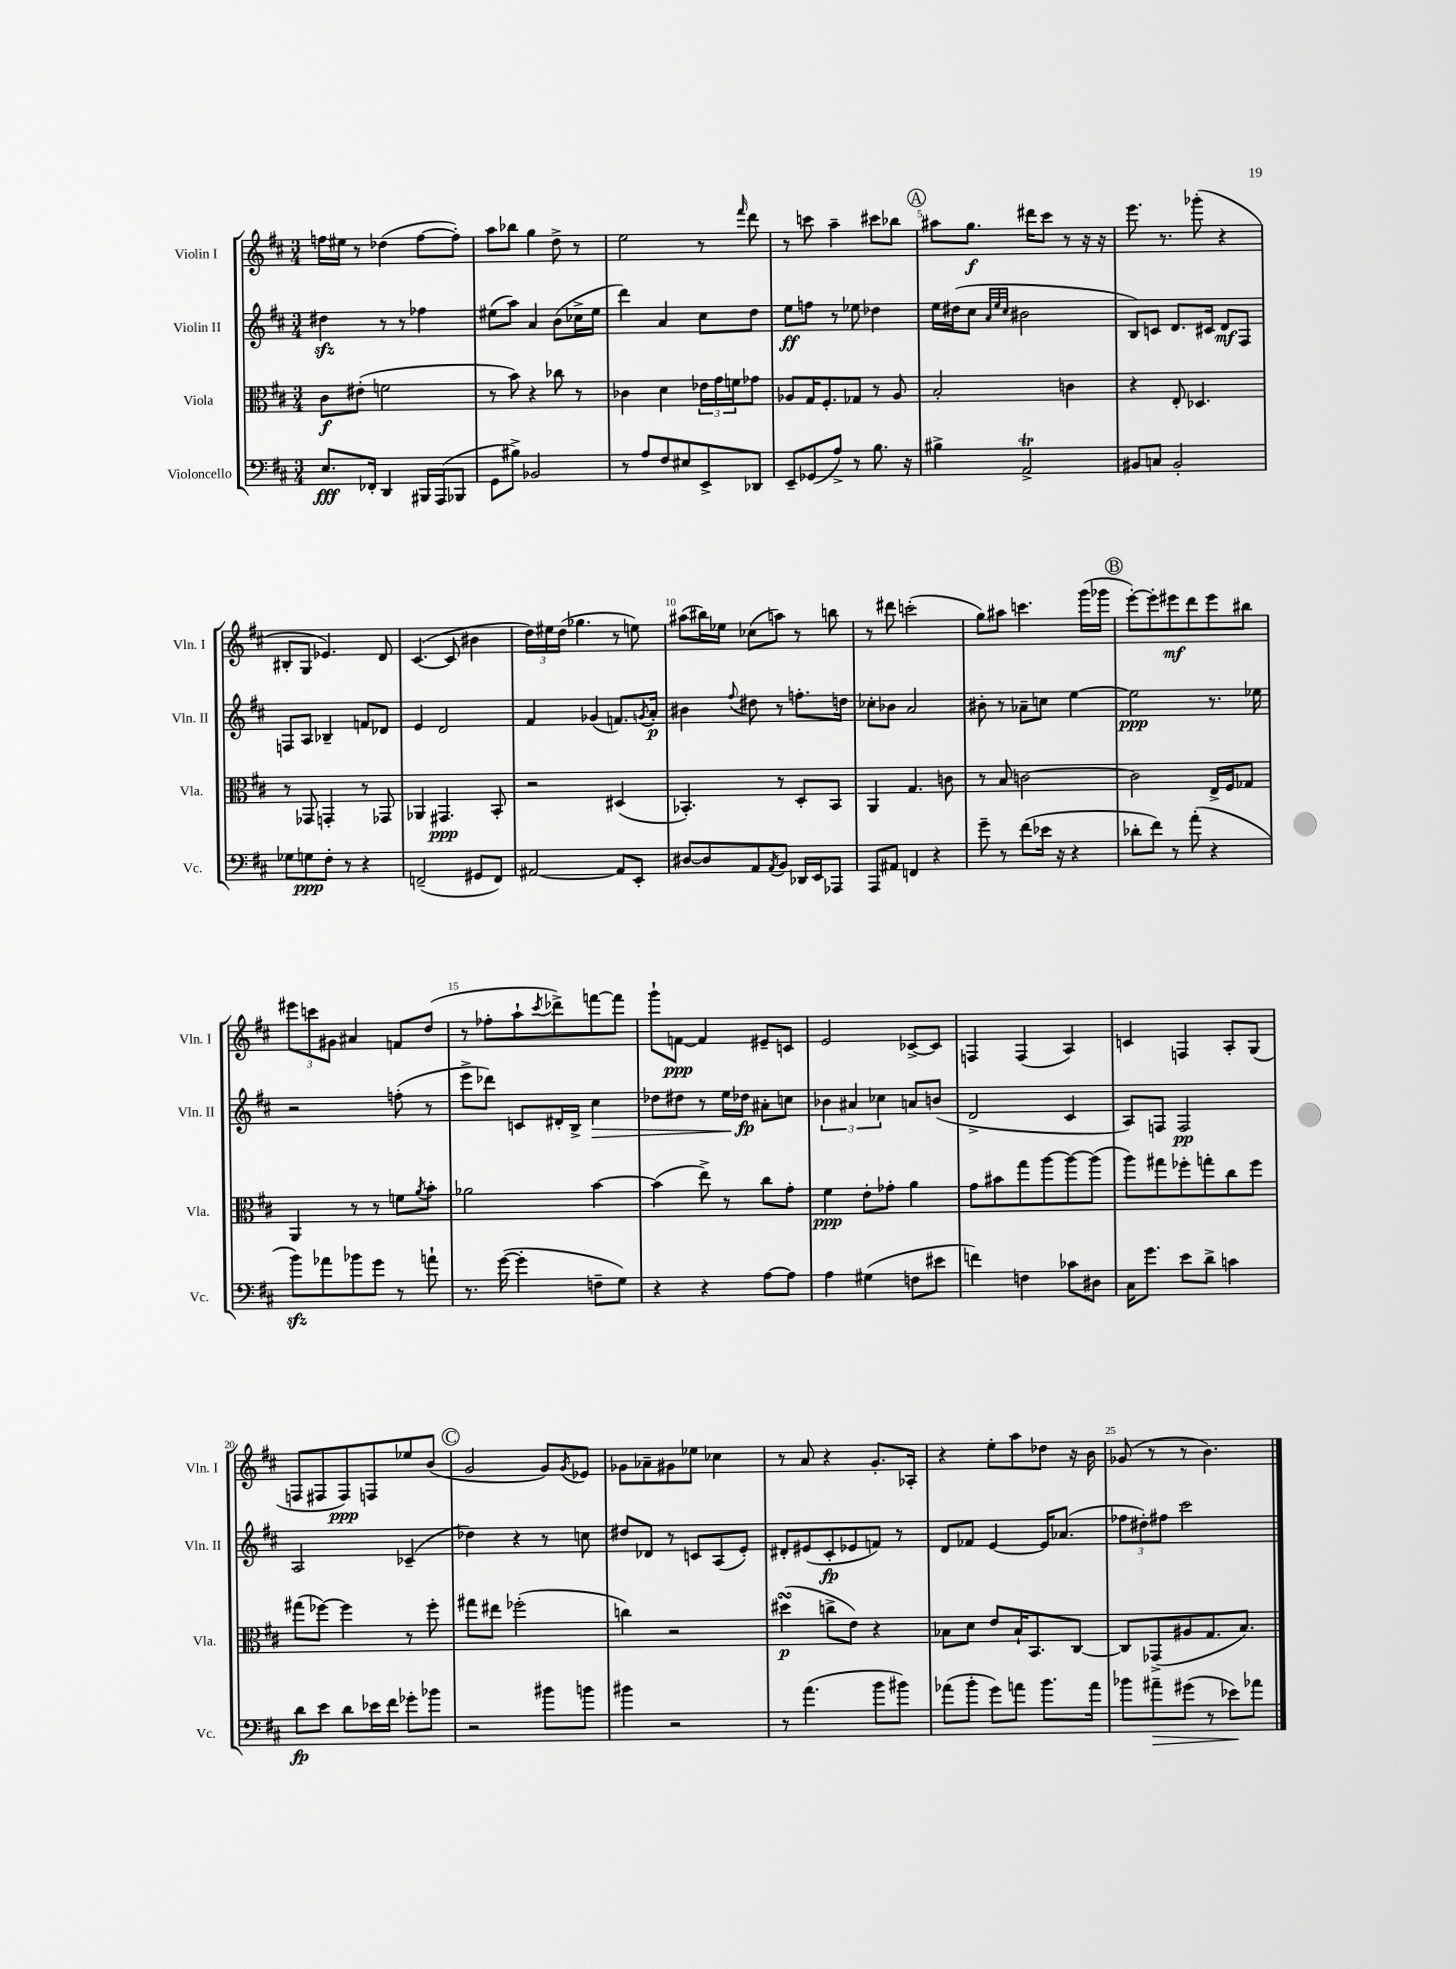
<<
\new StaffGroup <<
\new Staff = "s0" \with { instrumentName = "Violin I" shortInstrumentName = "Vln. I" } {
    \clef treble \key d \major \numericTimeSignature \time 3/4
    f''16 eis''16 r8 des''4( f''8~ f''8-.) |
    a''8 bes''8 g''4 d''8-> r8 |
    e''2 r8 \grace { fis'''16 } d'''8 |
    r8 c'''8 a''4-- cis'''8 bes''8 |
    \mark \markup { \circle "A" } ais''8 g''8.\f dis'''16 cis'''8 r8 r16 r16 |
    e'''8. r8. ges'''8-.( r4 |
    bis8-. g8 ees'4.) d'8 |
    cis'4.~( cis'8 bis'4 |
    \tuplet 3/2 { d''16) eis''16 d''16( } ges''4. r8 e''8) |
    ais''8( bis''16) ees''16 ces''8( a''8) r8 b''8 |
    r8 dis'''8 c'''2-.( |
    g''8) ais''8 c'''4. g'''16( ges'''16 |
    \mark \markup { \circle "B" } e'''8~-.) e'''8-. eis'''8\mf d'''8 eis'''8 bis''8 |
    \tuplet 3/2 { eis'''8 c'''8 gis'8 } ais'4 f'8 d''8( |
    r8 fes''8-. a''8-! \acciaccatura { cis'''8 } des'''8->) f'''8~ f'''8 |
    g'''8-! f'8~\ppp f'4 eis'8-- c'8 |
    e'2 ces'8~-> ces'8 |
    f4 f4( a4) |
    c'4 f4 a8-. g8( |
    f8 fis8 fis8\ppp) f8 ees''8 b'8( |
    \mark \markup { \circle "C" } g'2 g'8) \acciaccatura { g'8 } ees'8 |
    ges'8 aes'8-- gis'8 ees''8 ces''4 |
    r8 a'8 r4 g'8.-. aes16-. |
    r4 e''8-. a''8 des''8 r16 b'16 |
    ges'8( r8 r8 b'4.) \bar "|." |
}
\new Staff = "s1" \with { instrumentName = "Violin II" shortInstrumentName = "Vln. II" } {
    \clef treble \key d \major \numericTimeSignature \time 3/4
    dis''4\sfz r8 r8 fes''4 |
    eis''8( a''8) a'4 b'8( ces''16-> eis''16 |
    d'''4) a'4 cis''8 d''8 |
    e''8\ff f''8 r8 ees''8 des''4 |
    \mark \markup { \circle "A" } e''16 dis''16( cis''8 \grace { a'32 e''32 cis''32 } bis'2 |
    b8) c'8 d'8. cis'16 d'8\mf fis8 |
    f8 a8 bes4-- f'8 des'8 |
    e'4 d'2 |
    fis'4 ges'4( f'8.) \acciaccatura { g'8 } a'16-.\p |
    bis'4 \appoggiatura { fis''8 } dis''8 r8 f''8.-. d''16 |
    ces''8-. bes'8 a'2 |
    bis'8-. r8 aes'8-- c''8 e''4~ |
    \mark \markup { \circle "B" } e''2\ppp r8. ees''16 |
    r2 f''8-.( r8 |
    e'''8-> des'''8) c'8 dis'16-. b16-> cis''4\> |
    des''8 dis''8 r8 e''16\! des''16\fp ais'8-. c''8 |
    \tuplet 3/2 { bes'4 ais'4 ces''4 } a'8 b'8( |
    d'2-> cis'4 |
    a8) f8 f2\pp |
    a2 ces'4--( |
    \mark \markup { \circle "C" } des''4) r4 r8 c''8 |
    dis''8 des'8 r8 c'8 a8( e'8-.) |
    dis'8-. eis'8( cis'8-.\fp ees'8 f'8) r8 |
    d'8 fes'8 e'4~ e'16 aes'8.( |
    \tuplet 3/2 { fes''8 dis''8-.) fis''8 } cis'''2 \bar "|." |
}
\new Staff = "s2" \with { instrumentName = "Viola" shortInstrumentName = "Vla." } {
    \clef alto \key d \major \numericTimeSignature \time 3/4
    cis'8\f eis'8-.( f'2 |
    r8 b'8) r4 ces''8 r8 |
    ces'4 d'4 \tuplet 3/2 { ees'16 g'16 f'16 } ges'8 |
    aes8 g16 fis8.-. ges8 r8 aes8 |
    \mark \markup { \circle "A" } b2-. c'4 |
    r4 e8-. des4. |
    r8 ges,8 g,4-. r8 ges,8 |
    aes,4 gis,4.\ppp b,8-. |
    r2 dis4( |
    bes,4.-.) r8 d8-. bes,8 |
    a,4 g4. c'8 |
    r8 b8 c'2~ |
    \mark \markup { \circle "B" } c'2 e16-> fis16 ges8 |
    a,4 r8 r8 f'8 \acciaccatura { a'8 } b'8-. |
    aes'2 b'4~ |
    b'4( e''8->) r8 cis''8 g'8-. |
    fis'4\ppp e'8-. ges'8-. a'4 |
    g'8 bis'8 g''8 a''8~ a''8~ a''8( |
    a''8) gis''8 fes''8-. g''8-. cis''8 fes''8 |
    gis''8( fes''8~) fes''4 r8 fes''8-. |
    \mark \markup { \circle "C" } gis''8 eis''8 fes''2-.( |
    c''4) r2 |
    dis''4\turn\p( c''8-> e'8) r4 |
    bes8 d'8 e'8 bes16-! b,8. cis8~ |
    cis8 ges,8->( ais8 g8. b8.) \bar "|." |
}
\new Staff = "s3" \with { instrumentName = "Violoncello" shortInstrumentName = "Vc." } {
    \clef bass \key d \major \numericTimeSignature \time 3/4
    e8.\fff fes,16-. d,4 bis,,16 a,,16( bes,,8 |
    g,8 bis8->) bes,2 |
    r8 a8 fis8 eis8 e,8-> des,8 |
    e,8-- ges,8( a8->) r8 b8. r16 |
    \mark \markup { \circle "A" } bis4-> a,2->\trill |
    bis,8 c8 bis,2-. |
    ges8 g8\ppp fis8-. r8 r4 |
    f,2--( gis,8 f,8) |
    ais,2~ ais,8 e,8-. |
    dis8~ dis8 a,8 \acciaccatura { a,8 } b,8 des,16 e,16 aes,,8 |
    a,,8 ais,8 f,4 r4 |
    g'8-- r8 fis'8( ees'16 r16 r4 |
    \mark \markup { \circle "B" } des'8-. fis'8) r8 a'8-.( r4 |
    b'8\sfz) aes'8 bes'8 g'8 r8 a'8-! |
    r8. g'16~( g'4-. f8-- g8) |
    r4 r4 a8~ a8 |
    a4 gis4( f8 eis'8 |
    f'4) f4 ces'8 dis8 |
    cis16 g'8. e'8 d'8-> c'4 |
    d'8\fp e'8 d'8 ees'16 fis'16 ges'8-. bes'8 |
    \mark \markup { \circle "C" } r2 bis'8 b'8 |
    bis'4 r2 |
    r8 a'4.( b'8 bis'8) |
    aes'8( b'8-. g'8) a'8 b'8. a'16 |
    bes'8 ais'8--\> gis'8( r8 ees'8\!) aes'8 \bar "|." |
}
>>
>>
\layout { \context { \Score \override BarNumber.break-visibility = ##(#f #t #t) barNumberVisibility = #(every-nth-bar-number-visible 5) } }
